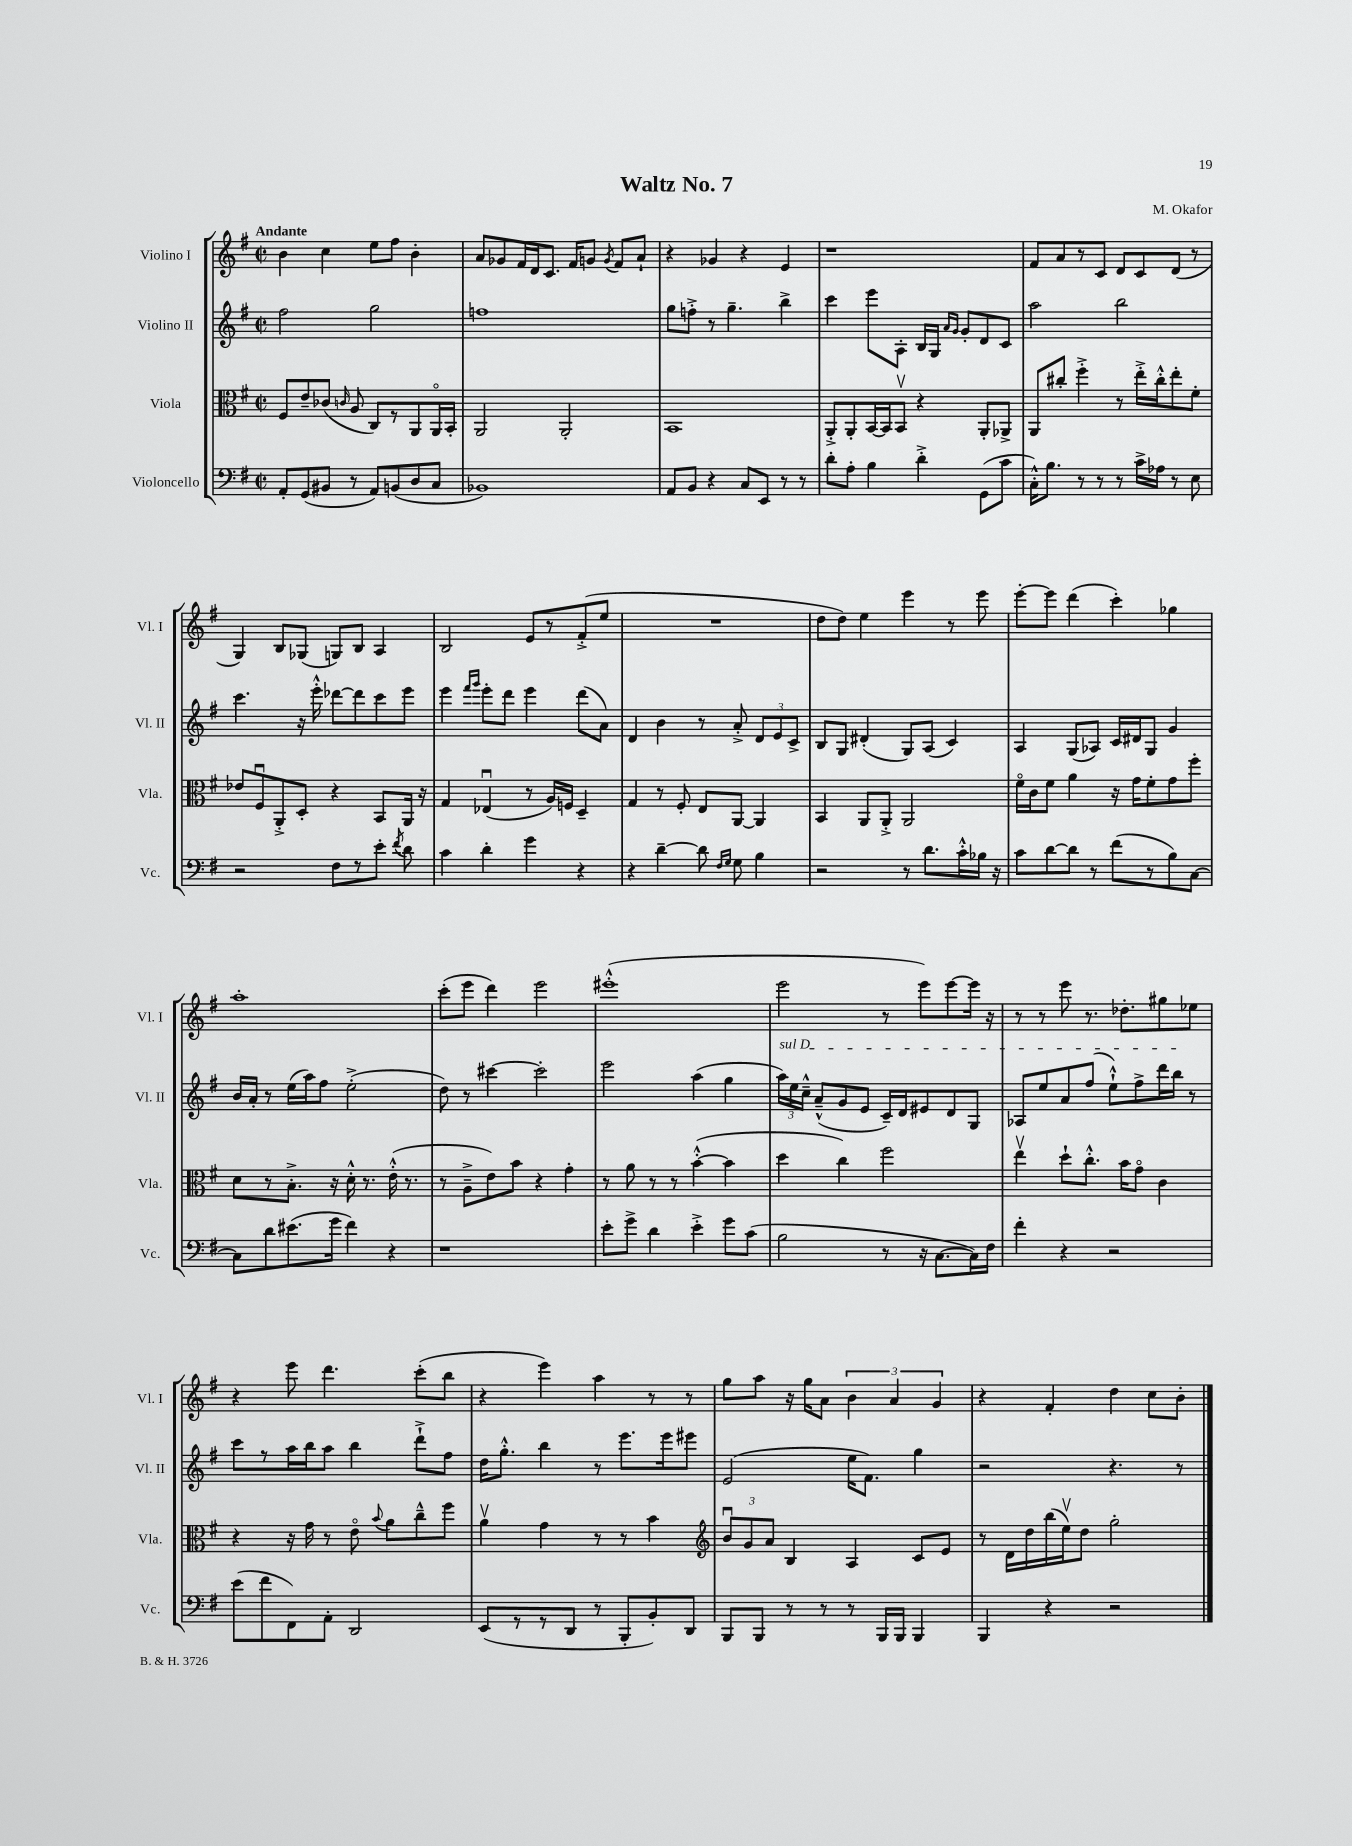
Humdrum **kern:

**kern	**kern	**kern	**kern
*staff4	*staff3	*staff2	*staff1
*clefF4	*clefC3	*clefG2	*clefG2
*k[f#]	*k[f#]	*k[f#]	*k[f#]
*M2/2	*M2/2	*M2/2	*M2/2
*met(c|)	*met(c|)	*met(c|)	*met(c|)
8AA'/L	8F#/L	2ff#\	4b\
(8GG/	8e~/	.	.
8BB#/J	(8c-/J	.	4cc\
.	16qqc/	.	.
8r	8A/	.	.
8AA/L)	8C/L)	2gg\	8ee\L
(8BB/	8r	.	8ff#\J
8D/	8AA/	.	4b'\
8C/J	16AAo/L	.	.
.	16BB'/JJ	.	.
=	=	=	=
1BB-)	2AA/	1ff	8a/L
.	.	.	8g-/
.	.	.	16f#/L
.	.	.	16d/J
.	.	.	8.c/J
.	2AA'/	.	.
.	.	.	16f#/LK
.	.	.	8g/J
.	.	.	8qg/
.	.	.	8f#/L
.	.	.	8a`/J
=	=	=	=
8AA/L	1BB	8gg\L	4r
8BB/J	.	8ff'^\J	.
4r	.	8r	4g-/
.	.	4.gg~\	.
8C/L	.	.	4r
8EE/J	.	.	.
8r	.	4bb^\	4e/
8r	.	.	.
=	=	=	=
8d'\L	8AA'^/L	4ccc\	1r
8A'\J	8AA'/	.	.
4B\	[16BB/L	8eee\L	.
.	16BB/]J	.	.
.	8BBv/J	8A'\J	.
4d'^\	4r	16B/LL	.
.	.	16G/JJ	.
.	.	16qqa/LL	.
.	.	16qqg/JJ	.
.	.	8g'/L	.
(8GG\L	8AA'/L	8d/	.
8c\J	8AA-^/J	8c/J	.
=	=	=	=
16C'^^\LK)	8AA/L	2aa\	8f#/L
8.B\J	.	.	.
.	8cc#'/J	.	8a/
8r	4ff#'^\	.	8r
8r	.	.	8c/J
8r	8r	2bb\	8d/L
16c^\LL	16ee'^\LL	.	8c/
16A-\JJ	16cc#'^^\J	.	.
8r	8ee'\	.	(8d/J
8E\	8f#'\J	.	8r
=	=	=	=
2r	8e-/L	4.ccc\	4G/)
.	8F#u/	.	.
.	8AA'^/	.	8B/L
.	8D'/J	16r	(8G-/J
.	.	16eee'^^\	.
8F#\L	4r	[8ddd-\L	8G/L)
8r	.	8ddd-\]	8B/J
8e'\J	8BB/L	8ccc\	4A/
8qf#/	.	.	.
8d\	16AA/Jk	8eee\J	.
.	16r	.	.
=	=	=	=
4c\	4G/	4eee\	2B/
.	.	16qqfff#/LL	.
.	.	16qqggg/JJ	.
4d'\	(4E-u/	8eee'\L	.
.	.	8ddd\J	.
4g\	8r	4eee\	8e/L
.	16A/LL)	.	8r
.	16F/JJ	.	.
4r	4D~/	(8ddd\L	(8f#'^/
.	.	8a\J)	8ee/J
=	=	=	=
4r	4G/	4d/	1r
[4d~\	8r	4b\	.
.	8F#'/	.	.
8d\]	8E/L	8r	.
16qqF#/LL	.	.	.
16qqG/JJ	.	.	.
8G\	[8AA/J	8a'^/	.
4B\	4AA/]	12d/L	.
.	.	12e/	.
.	.	12c^/J	.
=	=	=	=
2r	4BB/	8B/L	8dd\L
.	.	8G/J	8dd\J)
.	8AA/L	(4d#'/	4ee\
.	8AA'^/J	.	.
8r	2AA/	8G/L)	4eee\
8.d\L	.	(8A/J	.
.	.	4c/)	8r
16c'^^\L	.	.	.
16B-\JJ	.	.	8eee\
16r	.	.	.
=	=	=	=
8c\L	16f#o\LL	4A/	[8eee'\L
.	16c\J	.	.
[8d\	8f#\J	.	8eee\]J
8d\]J	4a\	(8G/L	(4ddd\
8r	.	8A-/J)	.
(8f#\L	16r	16c/LL	4ccc'\)
.	16g\LK	16d#/J	.
8r	8f#'\	8G/J	.
8B\)	8g\	4g/	4gg-\
[8C\J	8ff#'\J	.	.
=	=	=	=
8C\]L	8d\L	16b/LL	1aa'
.	.	16a'/JJ	.
8d\	8r	8r	.
(8.e#\	8.B'^\J	(16ee\LL	.
.	.	16aa\J)	.
.	.	8ff#\J	.
16g\Jk	16r	.	.
4f#\)	16d'^^\	(2ee'^\	.
.	8.r	.	.
4r	(16e'^^\	.	.
.	8.r	.	.
=	=	=	=
1r	8r	8dd\)	(8ccc'\L
.	8A~^\L	8r	8eee\J
.	8e\)	[4ccc#\	4ddd\)
.	8b\J	.	.
.	4r	2ccc#'\]	2eee\
.	4g'\	.	.
=	=	=	=
8e'\L	8r	2eee\	(1eee#'^^
8g^\J	8a\	.	.
4d\	8r	.	.
.	8r	.	.
4e'^\	([4b'^^\	(4aa\	.
8g\L	4b\]	4gg\	.
(8c\J	.	.	.
=	=	=	=
2B\	4dd\	24aa\LL)	2eee\
.	.	24ee\	.
.	.	24cc~^^\JJ	.
.	.	(8a~^^/L	.
.	4cc\)	8g/	.
.	.	8e/J	.
8r	2ff#\	16c~/LL)	8r
.	.	16d/J	.
16r	.	8e#/	8eee\L)
[8.C\L	.	.	.
.	.	8d/	[8eee\
16C\]L)	.	8G/J	16eee\]Jk
16F#\JJ	.	.	16r
=	=	=	=
4f#'\	4eev\	8A-/L	8r
.	.	8ee/	8r
4r	8dd`\L	8a/	8eee\
.	8.cc'^^\J	(8ff#/J	8.r
2r	.	8ee`^^\L)	.
.	16b\LK	.	8.dd-'\L
.	8go\J	8ff#^\	.
.	4c\	16ddd\L	8gg#\
.	.	16bb\JJ	.
.	.	8r	8ee-\J
=	=	=	=
(8e\L	4r	8ccc\L	4r
8f#\	.	8r	.
8FF#\)	16r	16aa\L	8eee\
.	16g\	16bb\J	.
8AA'\J	8r	8aa\J	4.ddd\
2DD/	8eo\	4bb\	.
.	8qqb/	.	.
.	8a\L	.	.
.	8cc~^^\	8ddd`^\L	(8ccc'\L
.	8ff#\J	8ff#\J	8bb\J
=	=	=	=
(8EE/L	4av\	16dd\LK	4r
.	.	8.gg'^^\J	.
8r	.	.	.
8r	4g\	4bb\	4eee\)
8DD/J	.	.	.
8r	8r	8r	4aa\
8BBB'/L	8r	8.eee\L	.
8BB'/)	4b\	.	8r
.	.	16eee\k	.
8DD/J	.	8eee#\J	8r
=	=	=	=
*	*clefG2	*	*
8BBB/L	12bu/L	(2e/	8gg\L
.	12g/	.	.
8BBB/J	.	.	8aa\J
.	12a/J	.	.
8r	4B/	.	16r
.	.	.	16gg\LK
8r	.	.	8a\J
8r	4A/	16ee\LK	6b\
.	.	8.f#\J)	.
16BBB/LL	.	.	.
.	.	.	6a/
16BBB/JJ	.	.	.
4BBB/	8c/L	4gg\	.
.	.	.	6g/
.	8e/J	.	.
=	=	=	=
4BBB/	8r	2r	4r
.	16d\LL	.	.
.	16dd\	.	.
4r	(16bb\	.	4f#'/
.	16eev\J)	.	.
.	8dd\J	.	.
2r	2gg'\	4.r	4dd\
.	.	.	8cc\L
.	.	8r	8b'\J
==	==	==	==
*-	*-	*-	*-
